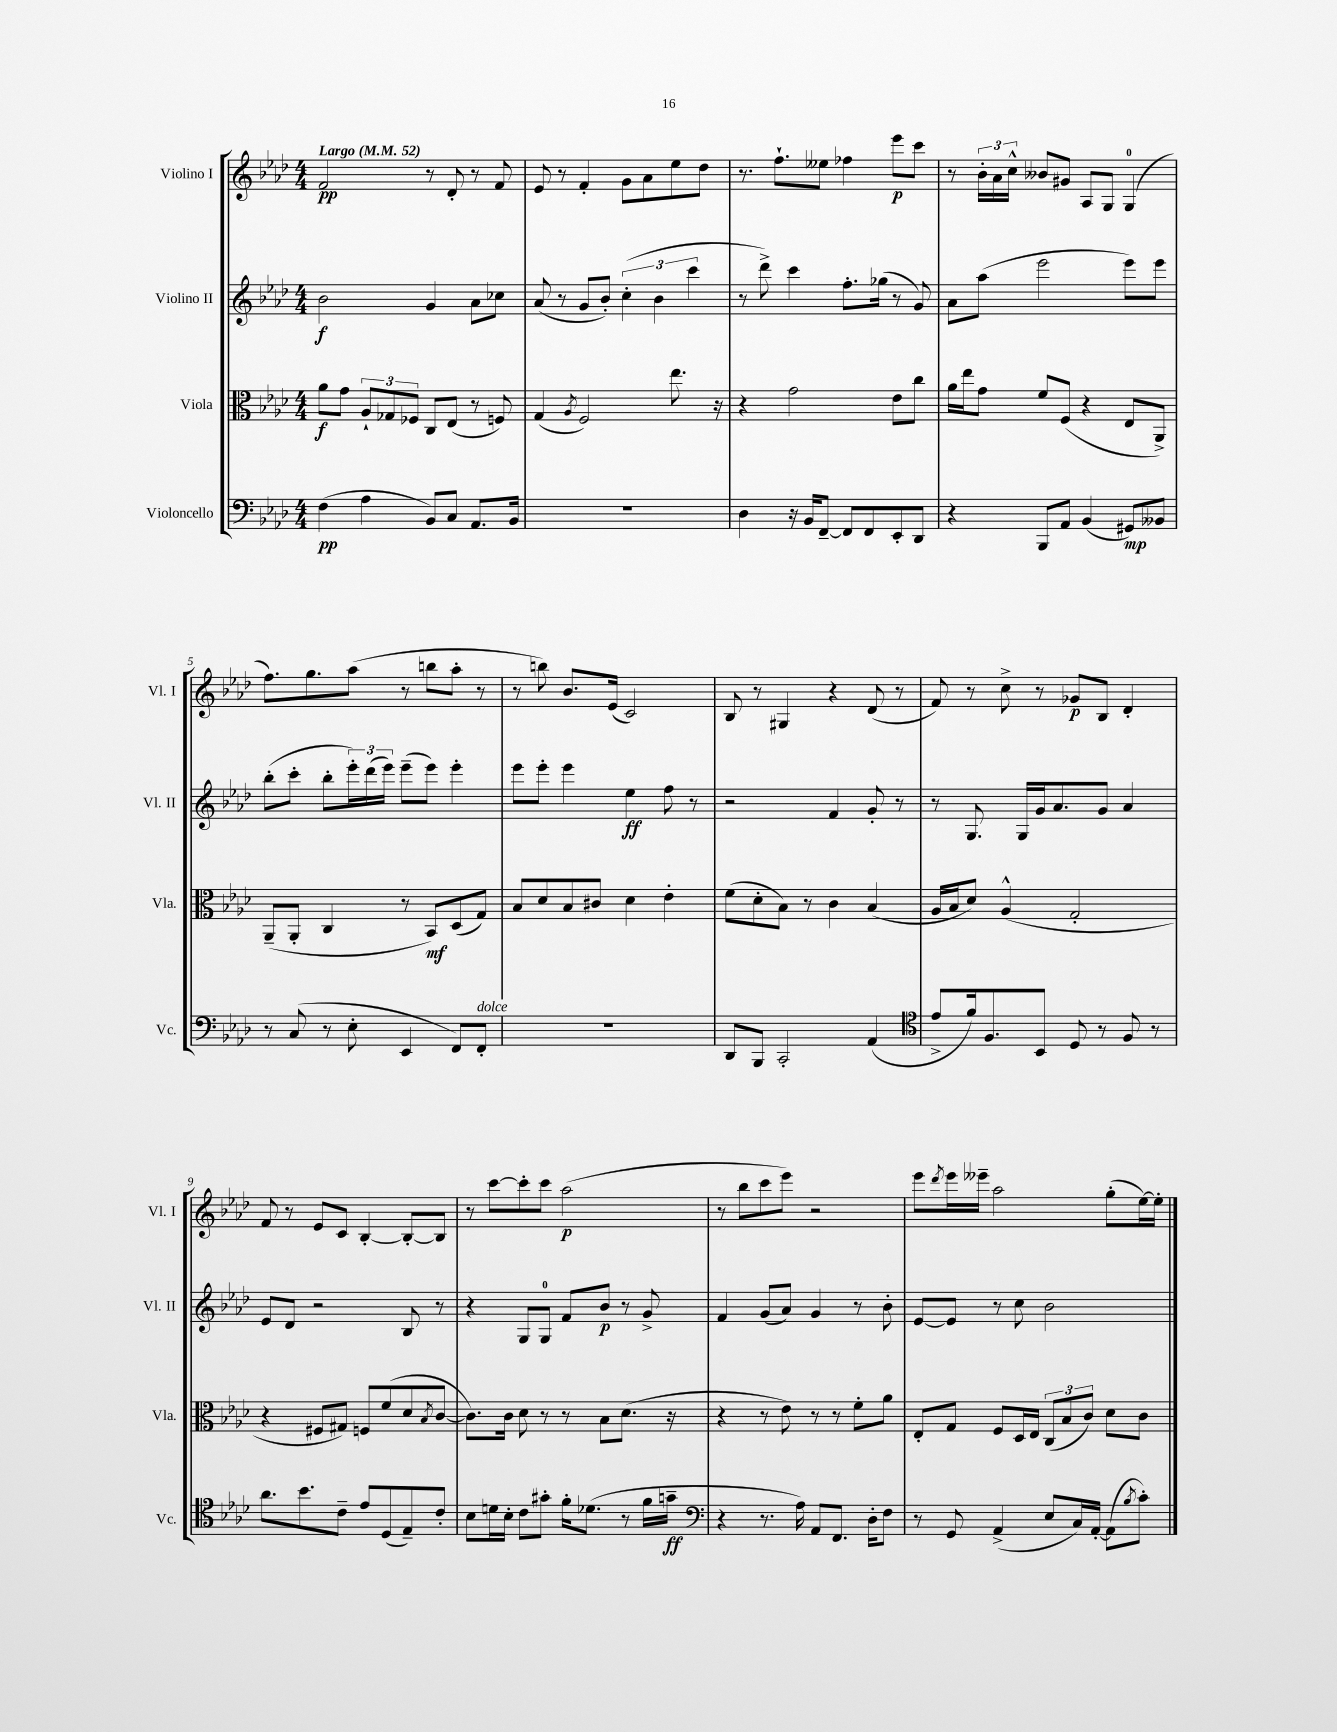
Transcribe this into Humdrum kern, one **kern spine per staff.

**kern	**dynam	**kern	**dynam	**kern	**dynam	**kern	**dynam
*part4	*part4	*part3	*part3	*part2	*part2	*part1	*part1
*staff4	*staff4	*staff3	*staff3	*staff2	*staff2	*staff1	*staff1
*I"Violoncello	*	*I"Viola	*	*I"Violino II	*	*I"Violino I	*
*I'Vc.	*	*I'Vla.	*	*I'Vl. II	*	*I'Vl. I	*
*clefF4	*	*clefC3	*	*clefG2	*	*clefG2	*
*k[b-e-a-d-]	*	*k[b-e-a-d-]	*	*k[b-e-a-d-]	*	*k[b-e-a-d-]	*
*M4/4	*	*M4/4	*	*M4/4	*	*M4/4	*
*MM52	*	*MM52	*	*MM52	*	*MM52	*
=1	=1	=1	=1	=1	=1	=1	=1
!	!	!	!	!	!	!LO:TX:a:B:t=Largo	!
(4F\	pp	8a-\L	f	2b-\	f	2f/	pp
.	.	8g\J	.	.	.	.	.
4A-\	.	12A-`/L	.	.	.	.	.
.	.	12G-X/	.	.	.	.	.
.	.	12F-X/J	.	.	.	.	.
8BB-/L)	.	8C/L	.	4g/	.	8r	.
8C/J	.	(8E-/J	.	.	.	8d-'/	.
8.AA-/L	.	8r	.	8a-\L	.	8r	.
.	.	8Fn/)	.	8cc-X\J	.	8f/	.
16BB-/Jk	.	.	.	.	.	.	.
=2	=2	=2	=2	=2	=2	=2	=2
1r	.	(4G/	.	(8a-/	.	8e-/	.
.	.	.	.	8r	.	8r	.
.	.	8qA-/	.	.	.	.	.
.	.	2F/)	.	8g/L	.	4f'/	.
.	.	.	.	8b-'/J)	.	.	.
.	.	.	.	(6cc'\	.	8g\L	.
.	.	.	.	.	.	8a-\	.
.	.	.	.	6b-\	.	.	.
.	.	8.ee-\	.	.	.	8ee-\	.
.	.	.	.	6ccc\	.	.	.
.	.	.	.	.	.	8dd-\J	.
.	.	16r	.	.	.	.	.
=3	=3	=3	=3	=3	=3	=3	=3
4D-\	.	4r	.	8r	.	8.r	.
.	.	.	.	8ddd-^\)	.	.	.
.	.	.	.	.	.	8.ff`\L	.
16r	.	2g\	.	4ccc\	.	.	.
16BB-/KL	.	.	.	.	.	.	.
[8FF~/J	.	.	.	.	.	8ee--X\J	.
8FF/L]	.	.	.	8.ff'\L	.	4ff-X\	.
8FF/	.	.	.	.	.	.	.
.	.	.	.	(16gg-X\Jk	.	.	.
8EE-'/	.	8e-\L	.	8r	.	8eee-\L	p
8DD-/J	.	8cc\J	.	8g/)	.	8ccc\J	.
=4	=4	=4	=4	=4	=4	=4	=4
4r	.	16a-\LL	.	8a-\L	.	8r	.
.	.	16ee-\J	.	.	.	.	.
.	.	8g\J	.	(8aa-\J	.	24b-'\LL	.
.	.	.	.	.	.	24a-\	.
.	.	.	.	.	.	24cc^^\JJ	.
8BBB-/L	.	8f/L	.	2eee-\	.	8b--X/L	.
8AA-/J	.	(8F/J	.	.	.	8g#X/J	.
(4BB-/	.	4r	.	.	.	8A-/L	.
.	.	.	.	.	.	8G/J	.
8GG#X/L)	mp	8E-/L	.	8eee-\L)	.	(4G/	.
8BB--X/J	.	8AA-^/J)	.	8eee-\J	.	.	.
!!LO:LB:g=z
=5	=5	=5	=5	=5	=5	=5	=5
8r	.	(8AA-~/L	.	(8bb-'\L	.	8.ff\L)	.
(8C/	.	8AA-'/J	.	8ccc'\J	.	.	.
.	.	.	.	.	.	8.gg\	.
8r	.	4C/	.	8bb-'\L	.	.	.
8E-'\	.	.	.	24eee-'\L)	.	(8aa-\J	.
.	.	.	.	(24ddd-\	.	.	.
.	.	.	.	24eee-\JJ)	.	.	.
4EE-/	.	8r	.	(8eee-~\L	.	8r	.
.	.	8BB-/L)	mf	8eee-\J)	.	8bbn\L	.
8FF/L)	.	(8D-/	.	4eee-'\	.	8aa-'\J	.
!LO:TX:a:i:t=dolce	!	!	!	!	!	!	!
8FF'/J	.	8G/J)	.	.	.	8r	.
=6	=6	=6	=6	=6	=6	=6	=6
1r	.	8B-/L	.	8eee-\L	.	8r	.
.	.	8d-/	.	8eee-'\J	.	8bbn\)	.
.	.	8B-/	.	4eee-\	.	8.b-/L	.
.	.	8c#X/J	.	.	.	.	.
.	.	.	.	.	.	(16e-/Jk	.
.	.	4d-\	.	4ee-\	ff	2c/)	.
.	.	4e-'\	.	8ff\	.	.	.
.	.	.	.	8r	.	.	.
=7	=7	=7	=7	=7	=7	=7	=7
8DD-/L	.	(8f\L	.	2r	.	8B-/	.
8BBB-/J	.	8d-'\	.	.	.	8r	.
2CC'/	.	8B-\J)	.	.	.	4G#X/	.
.	.	8r	.	.	.	.	.
.	.	4c\	.	4f/	.	4r	.
(4AA-/	.	(4B-/	.	8g'/	.	(8d-/	.
.	.	.	.	8r	.	8r	.
=8	=8	=8	=8	=8	=8	=8	=8
*clefC4	*	*	*	*	*	*	*
8e-^/L	.	16A-/LL	.	8r	.	8f/)	.
.	.	16B-/J	.	.	.	.	.
16f/k)	.	8d-/J)	.	8.G/	.	8r	.
8.F/	.	.	.	.	.	.	.
.	.	(4A-^^/	.	.	.	8cc^\	.
.	.	.	.	16G/LL	.	.	.
8BB-/J	.	.	.	16g/J	.	8r	.
.	.	.	.	8.a-/	.	.	.
8D-/	.	2G'/	.	.	.	8g-X/L	p
8r	.	.	.	8g/J	.	8B-/J	.
8F/	.	.	.	4a-/	.	4d-'/	.
8r	.	.	.	.	.	.	.
!!LO:LB:g=z
=9	=9	=9	=9	=9	=9	=9	=9
8.a-\L	.	4r	.	8e-/L	.	8f/	.
.	.	.	.	8d-/J	.	8r	.
8.b-\	.	.	.	.	.	.	.
.	.	8F#X/L	.	2r	.	8e-/L	.
8c~\J	.	8G#X/J)	.	.	.	8c/J	.
8e-/L	.	8Fn/L	.	.	.	[4B-'/	.
(8D-/	.	(8f/	.	.	.	.	.
8E-~/)	.	8d-/	.	8B-/	.	8B-'/L_	.
.	.	8qB-/	.	.	.	.	.
8c'/J	.	[8c/J	.	8r	.	8B-/J]	.
=10	=10	=10	=10	=10	=10	=10	=10
8B-\L	.	8.c\L])	.	4r	.	8r	.
16dn\L	.	.	.	.	.	[8ccc\L	.
16B-'\JJ	.	16c\Jk	.	.	.	.	.
8c\L	.	8d-\	.	8G/L	.	8ccc'\]	.
8g#X'\J	.	8r	.	8G/J	.	8ccc\J	.
16f'\KL	.	8r	.	8f/L	.	(2aa-\	p
(8.d-X\J	.	.	.	.	.	.	.
.	.	8B-\L	.	8b-/J	p	.	.
8r	.	(8.d-\J	.	8r	.	.	.
16f\LL	.	.	.	8g^/	.	.	.
16gn~\JJ	ff	16r	.	.	.	.	.
=11	=11	=11	=11	=11	=11	=11	=11
*clefF4	*	*	*	*	*	*	*
4r	.	4r	.	4f/	.	8r	.
.	.	.	.	.	.	8bb-\L	.
8.r	.	8r	.	(8g/L	.	8ccc\	.
.	.	8e-\)	.	8a-/J)	.	8eee-\J)	.
16A-\)	.	.	.	.	.	.	.
8AA-/L	.	8r	.	4g/	.	2r	.
8.FF/J	.	8r	.	.	.	.	.
.	.	8f'\L	.	8r	.	.	.
16D-'\KL	.	.	.	.	.	.	.
8F\J	.	8a-\J	.	8b-'\	.	.	.
=12	=12	=12	=12	=12	=12	=12	=12
8r	.	8E-'/L	.	[8e-/L	.	8eee-\L	.
.	.	.	.	.	.	8qddd-/	.
8GG/	.	8G/J	.	8e-/J]	.	16eee-\L	.
.	.	.	.	.	.	16eee--X~\JJ	.
(4AA-^/	.	8F/L	.	8r	.	2aa-\	.
.	.	16D-/L	.	8cc\	.	.	.
.	.	16E-/JJ	.	.	.	.	.
8E-/L	.	(12C/L	.	2b-\	.	.	.
.	.	12B-/	.	.	.	.	.
16C/L)	.	.	.	.	.	.	.
.	.	12c/J)	.	.	.	.	.
[16AA-'/JJ	.	.	.	.	.	.	.
(8AA-\L]	.	8d-\L	.	.	.	(8gg'\L	.
8qB-/	.	.	.	.	.	.	.
8c'\J)	.	8c\J	.	.	.	[16ee-\L)	.
.	.	.	.	.	.	16ee-'\JJ]	.
==	==	==	==	==	==	==	==
*-	*-	*-	*-	*-	*-	*-	*-
